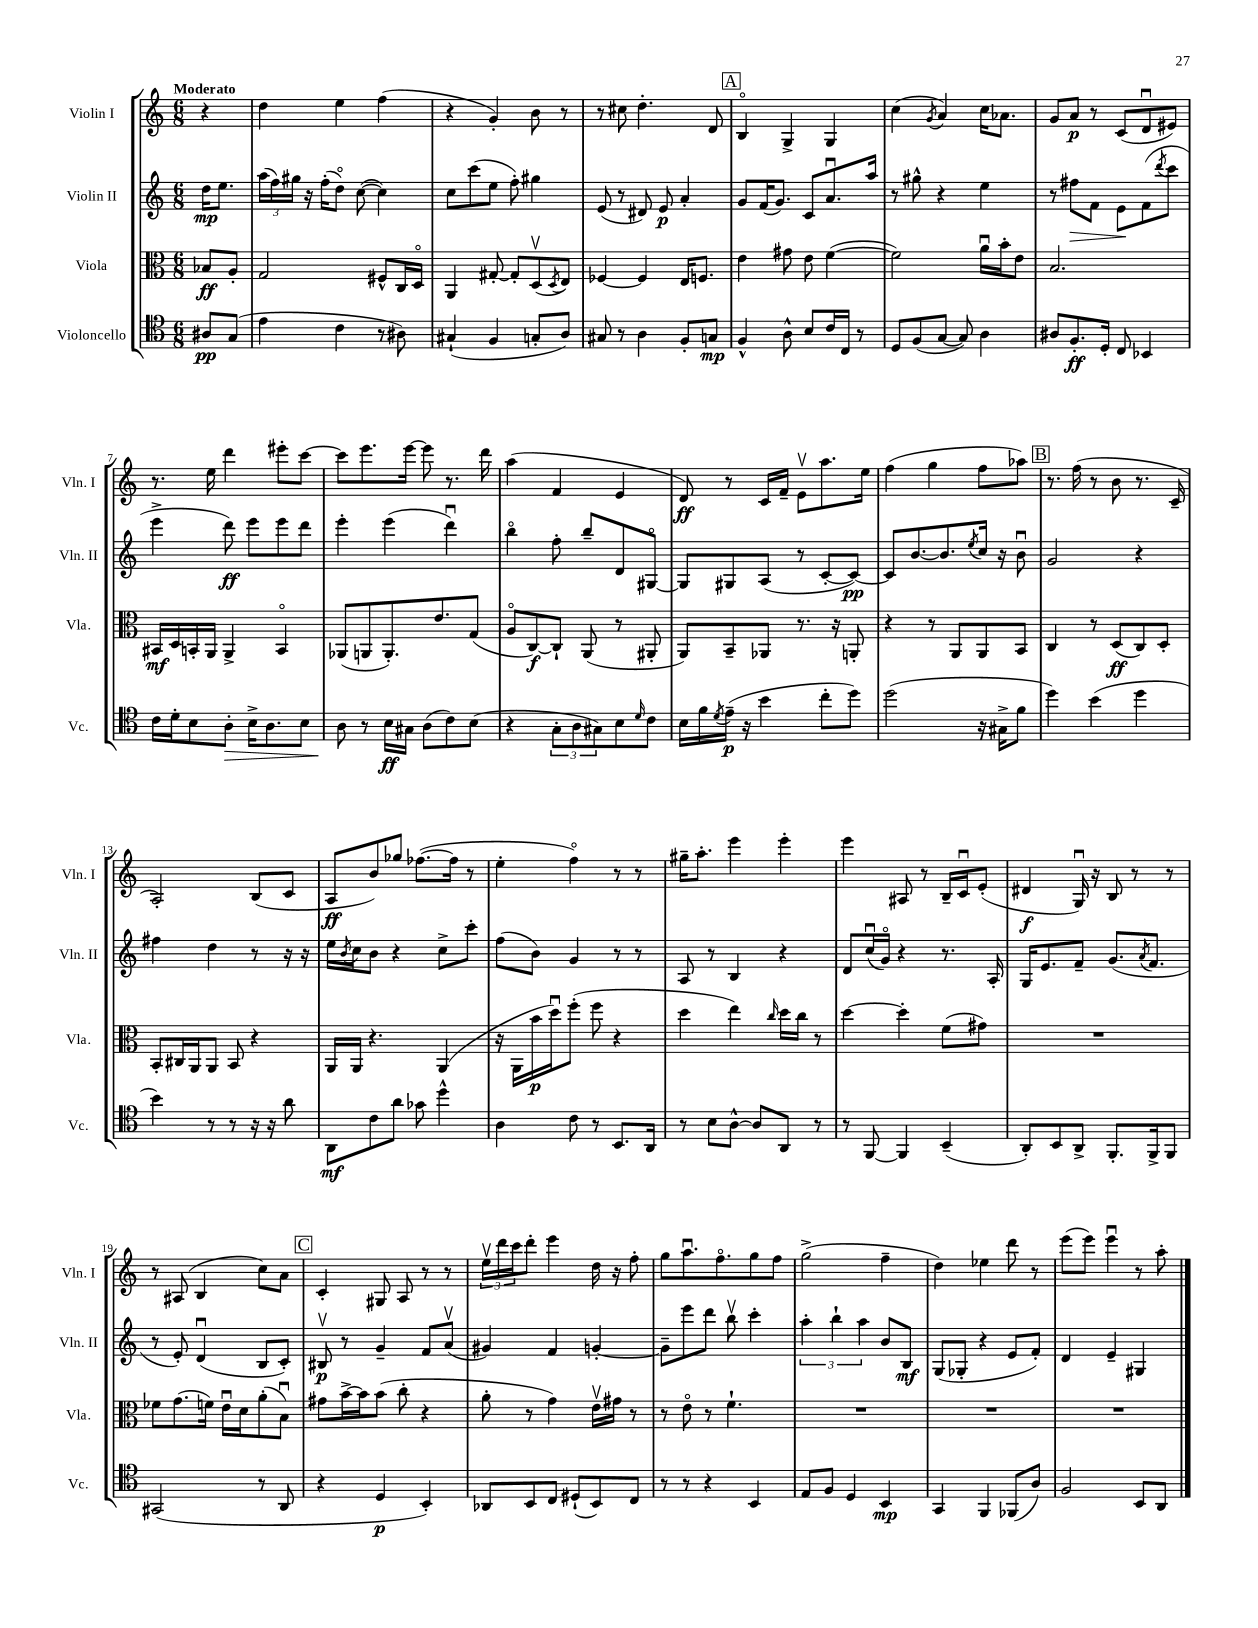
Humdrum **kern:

**kern	**kern	**kern	**kern
*staff4	*staff3	*staff2	*staff1
*clefC4	*clefC3	*clefG2	*clefG2
*k[]	*k[]	*k[]	*k[]
*M6/8	*M6/8	*M6/8	*M6/8
8A#	8B-	16dd	4r
.	.	8.ee	.
(8G	8A'	.	.
=	=	=	=
4e	2G	(24aa	4dd
.	.	24ff)	.
.	.	24gg#	.
.	.	16r	.
.	.	(16ff'	.
4c	.	8ddo)	4ee
.	.	([8cc	.
8r	8F#^^	4cc])	(4ff
8A#)	16C	.	.
.	16Do	.	.
=	=	=	=
(4G#`	4AA	8cc	4r
.	.	(8ccc	.
4F	[8G#'	8ee	4g')
.	8G#']	8ff')	.
8G'	(8Dv	4gg#	8b
.	8qD	.	.
8A)	8E)	.	8r
=	=	=	=
8G#	[4F-	(8e	8r
8r	.	8r	8cc#
4A	4F-]	8d#)	4.dd'
.	.	8e	.
8F'	16E	4a'	.
.	8.F	.	.
8G	.	.	8d
=	=	=	=
4F^^	4e	8g	4Bo
.	.	(16f	.
.	.	8.g)	.
8A^^	8g#	.	4G^
8B	8e	8c	.
16c	([4f	8.au	4G
16C	.	.	.
8r	.	.	.
.	.	16aa	.
=	=	=	=
8D	2f])	8r	(4cc
(8F	.	8gg#^^	.
.	.	.	8qg
[8G	.	4r	4a)
8G])	.	.	.
4A	16au	4ee	16cc
.	16b'	.	8.a-
.	8e	.	.
=	=	=	=
8A#	2.B	8r	8g
8.F'	.	8ff#	8a
.	.	8f	8r
16D'	.	.	.
8C	.	8e	(8c
4BB-	.	(8f	8du
.	.	8qddd	.
.	.	8ccc	8e#)
=	=	=	=
16c	16BB#	4eee^	8.r
16d'	16D	.	.
8B	16BB'	.	.
.	16AA	.	16ee
8A'	4AA^	8ddd)	4ddd
16B^	.	8eee	.
8.A	.	.	.
.	4BBo	8eee	8eee#'
8B	.	8ddd	[8ccc
=	=	=	=
8A	(8AA-	4eee'	8ccc]
8r	8AA	.	8.eee
16B	8.AA')	(4eee	.
16G#	.	.	[16eee
(8A	.	.	8eee]
.	8.e	.	.
8c)	.	4dddu)	8.r
(8B	(8G	.	.
.	.	.	16ddd
=	=	=	=
4r	8Ao	4bbo	(4aa
.	[8C)	.	.
12G'	8C`]	8ff'	4f
12A	.	.	.
.	(8AA	8bb~	.
12G#)	.	.	.
8B	8r	8d	4e
16qqd	.	.	.
8c	8AA#'	[8G#o	.
=	=	=	=
16B	8AA)	8G#]	8d)
16f	.	.	.
8qd	.	.	.
(16e~	8BB~	8G#	8r
16r	.	.	.
4b	8AA-	(8A	16c
.	.	.	16f~
.	8.r	8r	8ev
8cc'	.	[8c'	8.aa
.	16r	.	.
8dd)	8AA'	8c_)	.
.	.	.	16ee
=	=	=	=
(2dd	4r	8c]	(4ff
.	.	[8.b	.
.	8r	.	4gg
.	.	8.b]	.
.	8AA	.	.
.	.	8qee	.
16r	8AA	16cc	8ff
16G#^	.	16r	.
8f	8BB	8bu	8aa-)
=	=	=	=
4dd)	4C	2g	8.r
.	.	.	(16ff
(4b	8r	.	8r
.	(8D	.	8b
4dd	8C)	4r	8.r
.	8D'	.	.
.	.	.	16c~
=	=	=	=
4b)	8BB'	4ff#	2A')
.	16C#	.	.
.	16AA	.	.
8r	8AA	4dd	.
8r	8BB	.	.
16r	4r	8r	(8B
16r	.	.	.
8a	.	16r	8c
.	.	16r	.
=	=	=	=
8AA	16AA	16ee	8A
.	.	8qb	.
.	16AA	16cc	.
8c	4.r	8b	8b)
8a	.	4r	8gg-
8g-	.	.	([8.ff-
4dd^^	(4AA	8cc^	.
.	.	.	16ff-]
.	.	8ccc'	8r
=	=	=	=
4A	16r	(8ff	4ee'
.	16AA	.	.
.	16b	8b)	.
.	16ddu)	.	.
8c	(8ff'	4g	4ffo)
8r	8ff	.	.
8.BB	4r	8r	8r
.	.	8r	8r
16AA	.	.	.
=	=	=	=
8r	4dd	8A	16gg#~
.	.	.	8.aa'
8B	.	8r	.
[8A^^	4ee)	4B	4eee
8A]	.	.	.
.	16qqcc	.	.
8AA	16dd	4r	4eee'
.	16cc	.	.
8r	8r	.	.
=	=	=	=
8r	[4dd	8d	4eee
[8FF	.	(16ccu	.
.	.	16go)	.
4FF]	4dd']	4r	8A#
.	.	.	8r
(4BB~	(8f	8.r	16B~
.	.	.	16cu
.	8g#)	.	(8e'
.	.	16A'	.
=	=	=	=
8AA')	2.r	16G	4d#
.	.	8.e	.
8BB	.	.	.
8AA^	.	8f~	16Gu)
.	.	.	16r
8.FF'	.	(8.g	8B
.	.	.	8r
.	.	8qa	.
16FF^	.	8.f	.
8FF	.	.	8r
=	=	=	=
(2GG#	8f-	8r	8r
.	(8.g	8e')	(8A#
.	.	(4du	4B
.	16f)	.	.
.	16eu	.	.
.	16d	.	.
8r	(8a'	8B	8cc)
8AA	8Bu)	8c')	8a
=	=	=	=
4r	8g#	8B#v	4c'
.	[16b^	8r	.
.	16b]	.	.
4D	(8b	4g~	8G#
.	8cc'	.	8A
4BB')	4r	8f	8r
.	.	(8av	8r
=	=	=	=
8AA-	8a'	4g#)	24eev
.	.	.	24ddd
.	.	.	24ccc
8BB	8r	.	8ddd'
8C	4g)	4f	4eee
(8D#`	.	.	.
8BB)	16ev	[4g'	16dd
.	16g#	.	16r
8C	8r	.	8ff'
=	=	=	=
8r	8r	8g~]	8gg
8r	8eo	8eee	8.aau
4r	8r	8ddd	.
.	.	.	8.ffo
.	4.f`	8bbv	.
4BB	.	4ccc'	8gg
.	.	.	8ff
=	=	=	=
8E	2.r	6aa'	(2gg^
8F	.	.	.
.	.	6bb`	.
4D	.	.	.
.	.	6aa	.
4BB	.	8b	4ff~
.	.	8B	.
=	=	=	=
4GG	2.r	(8G	4dd)
.	.	8G-'	.
4FF	.	4r	4ee-
(8FF-	.	8e	8ddd
8A)	.	8f')	8r
=	=	=	=
2F	2.r	4d	(8eee
.	.	.	8eee)
.	.	4e~	4eeeu
8BB	.	4G#	8r
8AA	.	.	8aa'
==	==	==	==
*-	*-	*-	*-
